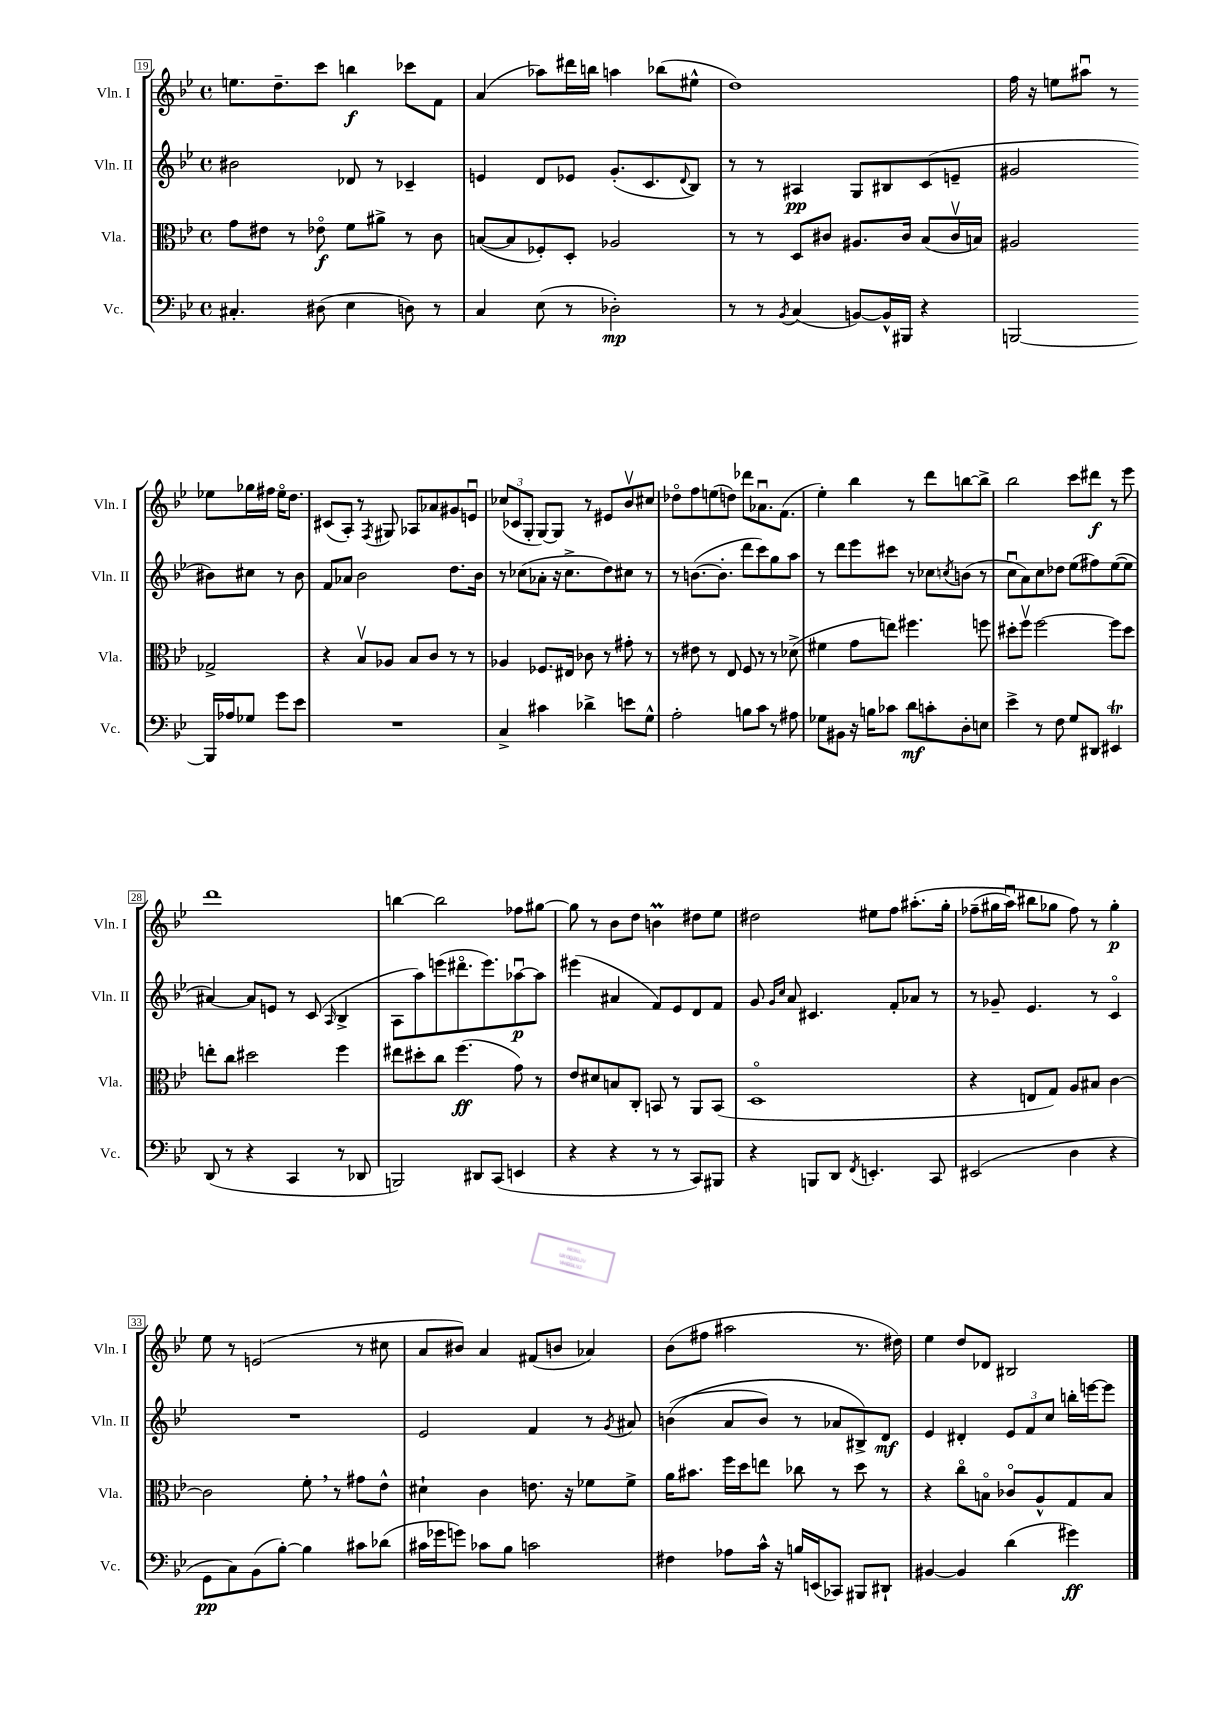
<<
\new StaffGroup <<
\new Staff = "s0" \with { instrumentName = "Vln. I" shortInstrumentName = "Vln. I" } {
    \clef treble \key bes \major \defaultTimeSignature \time 4/4
    e''8. d''8.-- c'''8 b''4\f ces'''8 f'8 |
    a'4( aes''8) dis'''16 b''16 a''4 bes''8( eis''8-^ |
    d''1) |
    f''16 r16 e''8 ais''8\downbow r8 ees''8 ges''16 fis''16 ees''16\flageolet d''8. |
    cis'8( a8-.) r8 \acciaccatura { f8 } gis8 aes8 aes'8 gis'8 e'8\downbow |
    \tuplet 3/2 { ces''8( ces'8 g8-. } g8~) g8 r8 eis'8 bes'8\upbow cis''8 |
    des''8\flageolet f''8 e''8( d''8) des'''8 aes'8.\downbow f'8.( |
    ees''4-.) bes''4 r8 d'''8 b''8~ b''8-> |
    bes''2 c'''8 dis'''8\f r8 ees'''8 |
    d'''1 |
    b''4~ b''2 fes''8 gis''8~ |
    gis''8 r8 bes'8 d''8 b'4\prall dis''8 ees''8 |
    dis''2 eis''8 f''8 ais''8.-.\( g''16-. |
    fes''8--( gis''16 a''16\downbow) bis''8 ges''8 fes''8\) r8 ges''4-.\p |
    ees''8 r8 e'2( r8 cis''8 |
    a'8 bis'8) a'4 fis'8( b'8 aes'4) |
    bes'8( fis''8 ais''2 r8. dis''16) |
    ees''4 d''8 des'8 bis2 \bar "|." |
}
\new Staff = "s1" \with { instrumentName = "Vln. II" shortInstrumentName = "Vln. II" } {
    \clef treble \key bes \major \defaultTimeSignature \time 4/4
    bis'2 des'8 r8 ces'4-- |
    e'4 d'8 ees'8 g'8.-.( c'8. \appoggiatura { d'8 } bes8) |
    r8 r8 ais4\pp g8 bis8 c'8( e'8-- |
    gis'2 bis'8) cis''8 r8 bis'8 |
    f'8 aes'8 bes'2 d''8. bes'16 |
    r8 ces''8( aes'8-. r16 ces''8.-> d''8) cis''8 r8 |
    r8 b'8.~( b'8.-. d'''8 c'''8) g''8 a''8 |
    r8 d'''8 ees'''8 cis'''8 r8 ces''8 \acciaccatura { c''8 } b'8( r8 |
    c''8\downbow a'8) c''8 des''8 ees''8( fis''8) ees''8~( ees''8 |
    ais'4~) ais'8 e'8 r8 c'8( \grace { a16 } bes4-> |
    a8 a''8) e'''8( dis'''8.\flageolet e'''8.) aes''8~\downbow\p aes''8 |
    eis'''4( ais'4 f'8) ees'8 d'8 f'8 |
    g'8 \grace { g'16 c''16 } a'8 cis'4. f'8-. aes'8 r8 |
    r8 ges'8-- ees'4. r8 c'4\flageolet |
    R1 |
    ees'2 f'4 r8 \acciaccatura { g'8 } ais'8 |
    b'4(\( a'8 b'8) r8 aes'8 bis8->\) d'8\mf |
    ees'4 dis'4-. \tuplet 3/2 { ees'8 f'8 c''8 } b''16-. e'''16~ e'''8 \bar "|." |
}
\new Staff = "s2" \with { instrumentName = "Vla." shortInstrumentName = "Vla." } {
    \clef alto \key bes \major \defaultTimeSignature \time 4/4
    g'8 eis'8 r8 ees'8\flageolet\f f'8 ais'8-> r8 c'8 |
    b8~( b8 fes8-.) d8-. aes2 |
    r8 r8 d8 cis'8 ais8. cis'16 bes8( cis'16\upbow b16) |
    ais2 ges2-> |
    r4 bes8\upbow aes8 bes8 c'8 r8 r8 |
    aes4 fes8. eis16 ces'8 r8 gis'8-. r8 |
    r8 eis'8 r8 ees8 f8 r8 r8 des'8->( |
    fis'4 g'8 e''8) fis''4. f''8 |
    dis''8-. f''8\upbow f''2~ f''8 dis''8 |
    e''8-. c''8 dis''2 f''4 |
    eis''8 dis''8-. c''8 f''4.\ff( g'8) r8 |
    ees'8 dis'8 b8 c8-. b,8 r8 a,8 b,8( |
    d1\flageolet |
    r4 e8 g8) a8 bis8 c'4~ |
    c'2 f'8-. \breathe r8 gis'8 ees'8-^ |
    dis'4-! c'4 e'8. r16 fes'8 fes'8-> |
    a'16 bis'8. f''16 d''16 e''8 ces''8 r8 d''8 r8 |
    r4 c''8\flageolet b8\flageolet ces'8\flageolet a8-^ g8 b8 \bar "|." |
}
\new Staff = "s3" \with { instrumentName = "Vc." shortInstrumentName = "Vc." } {
    \clef bass \key bes \major \defaultTimeSignature \time 4/4
    cis4.-. dis8( ees4 d8) r8 |
    c4 ees8( r8 des2-.\mp) |
    r8 r8 \acciaccatura { bes,8 } c4( b,8~) b,16-^ bis,,16 r4 |
    b,,2~ b,,16 aes16 ges8 g'8 ees'8 |
    R1 |
    c4-> cis'4 des'4-> e'8 g8-^ |
    a2-. b8 c'8 r8 ais8 |
    ges8 bis,8 r16 b16 ces'8 d'8\mf c'8-. d8-. e8 |
    ees'4-> r8 f8 g8 dis,8 eis,4\trill |
    d,8( r8 r4 c,4 r8 des,8 |
    b,,2) dis,8 c,8( e,4 |
    r4 r4 r8 r8 c,8) bis,,8 |
    r4 b,,8 d,8 \acciaccatura { f,8 } e,4.-. c,8 |
    eis,2( d4 r4 |
    g,8\pp c8) bes,8( bes8~-.) bes4 cis'8 des'8( |
    cis'16 ges'16 g'8) ces'8 bes8 c'2 |
    fis4 aes8 c'16-^ r16 b16 e,16( ces,8) bis,,8 dis,8-! |
    bis,4~ bis,4 d'4( gis'4\ff) \bar "|." |
}
>>
>>
\layout { \context { \Score currentBarNumber = #19 \override BarNumber.stencil = #(make-stencil-boxer 0.1 0.3 ly:text-interface::print) } }
